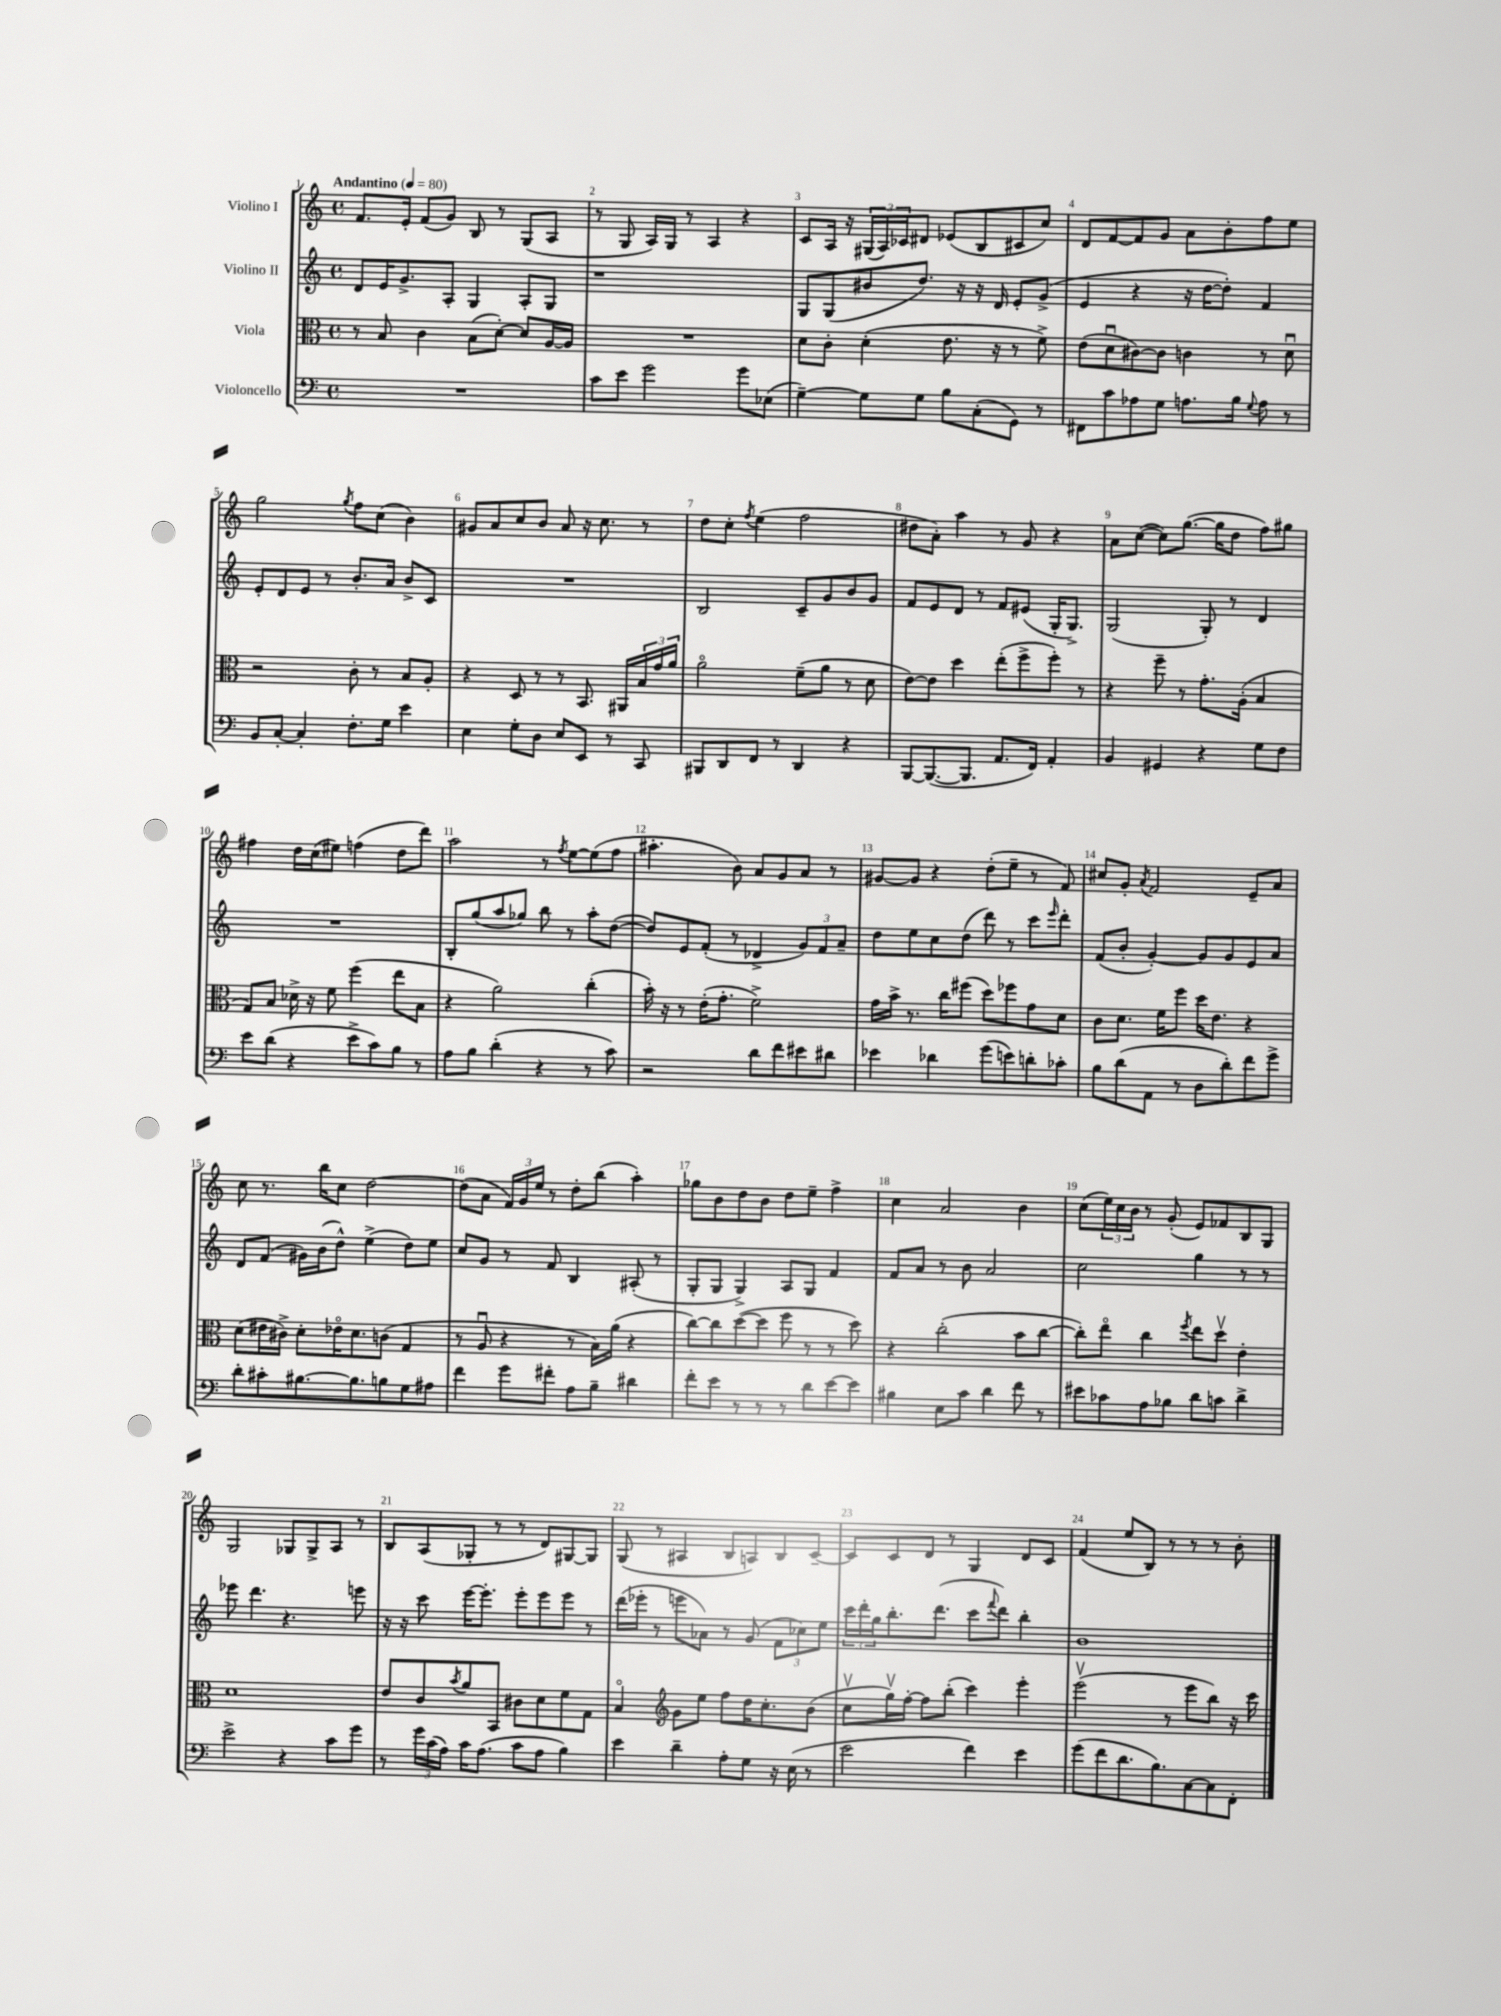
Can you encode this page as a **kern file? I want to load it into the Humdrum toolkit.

**kern	**kern	**kern	**kern
*staff4	*staff3	*staff2	*staff1
*clefF4	*clefC3	*clefG2	*clefG2
*k[]	*k[]	*k[]	*k[]
*M4/4	*M4/4	*M4/4	*M4/4
*met(c)	*met(c)	*met(c)	*met(c)
*MM80	*MM80	*MM80	*MM80
1r	8r	8d	8.f
.	8B	16e	.
.	.	8.g^	16e'
.	4c	.	(8f
.	.	8A'	8g)
.	(8B	4G	8B
.	[8d')	.	8r
.	8d]	8A'	(8G
.	[16A	8G	8A
.	16A]	.	.
=	=	=	=
8c	1r	1r	8r
8e	.	.	8G
2g	.	.	16A)
.	.	.	16G
.	.	.	8r
.	.	.	4A
8g	.	.	4r
(8E-	.	.	.
=	=	=	=
[4G~)	8d	8G	8c
.	8c'	(8G	16A
.	.	.	16r
8G]	(4d'	8b#	(24G#
.	.	.	24A)
.	.	.	24c-
8G	.	8.dd)	8d#
8B	8.e	.	(8e-
.	.	16r	.
(8C'	.	16r	8B
.	16r	16d	.
8GG)	8r	8e'	8c#
8r	8f^)	(8g^	8cc)
=	=	=	=
8FF#	(8e	4e	8d
8c	8du	.	[8f
8A-	[8c#)	4r	8f]
8G	8c#]	.	8g
8.A	4c	16r	8a
.	.	[16dd	.
.	.	8dd'])	8b'
16B	.	.	.
8qqG	.	.	.
8A	8r	4f	8ff
8r	8du	.	8ee
=	=	=	=
8BB	2r	8e'	2gg
[8C'	.	8d	.
4C']	.	8e	.
.	.	8r	.
.	.	.	8qgg
8.F'	8c'	8.b'	8ff
.	8r	.	(8cc
16G	.	16a	.
4e	8B	8b^	4b)
.	8A'	8c	.
=	=	=	=
4E	4r	1r	8g#
.	.	.	8a
8G'	8D	.	8cc
8D	8r	.	8b
8E	8r	.	8a
8EE	8.BB	.	16r
.	.	.	8.cc
8r	.	.	.
.	16AA#	.	.
8CC	24B	.	8r
.	24g	.	.
.	24a	.	.
=	=	=	=
8BBB#	2ao	2B	8dd
8DD	.	.	8cc'
.	.	.	8qff
8FF	.	.	(4ee
8r	.	.	.
4DD	(8f~	8c~	2ff
.	8a	8g	.
4r	8r	8b	.
.	8d	8g	.
=	=	=	=
[8BBB	[8e)	8f	8dd#
(8.BBB_	8e]	8e	8a')
.	4dd	8d	4aa
8.BBB]	.	.	.
.	.	8r	.
8.AA	(8ee'	8f	8r
.	8ff^	(8e#	8g
16FF)	.	.	.
4AA'	8ff')	16G'	4r
.	.	8.G^)	.
.	8r	.	.
=	=	=	=
4BB	4r	(2G	8a
.	.	.	([8cc
4GG#	8ff~	.	8cc])
.	8r	.	([8.gg
4r	8.g'	8G')	.
.	.	.	16gg]
.	.	8r	8dd
.	(16A'	.	.
8G	4B	4d	8ff)
8F	.	.	8gg#
=	=	=	=
8e	8G)	1r	4ff#
(8d	8B	.	.
4r	16d-^	.	16dd
.	16r	.	(16cc
.	8f	.	8ee#)
8e^	(4ff	.	(4ff
8c)	.	.	.
8B	8ee	.	8dd
8r	8B	.	8ddd)
=	=	=	=
8A	4r	8B'	2aa
8B	.	(8gg	.
(4d'	2a)	8aa	.
.	.	8gg-)	.
4r	.	8bb	8r
.	.	.	8qff
.	.	8r	[8ee
8r	(4cc'	8aa'	(8ee]
8c)	.	([8dd	8ff
=	=	=	=
2r	16b')	8dd])	4.aa#'
.	16r	.	.
.	8r	8e	.
.	(16e'	(8f'	.
.	8.g'	.	.
.	.	8r	8b)
8d	2f^)	4d-^	8a
8f	.	.	8g
8e#	.	12g)	8a
.	.	12f	.
8d#	.	.	8r
.	.	12a~	.
=	=	=	=
4e-	16g	8dd	[8g#
.	16b^	.	.
.	8.r	8ee	8g#]
4d-	.	8cc	4r
.	16cc	.	.
.	(8ff#	(8dd	.
(8g	8dd)	8ddd)	(8dd'
8e)	8ff-	8r	8ee~
8d'	8g	8ccc	8r
.	.	16qqeee	.
8c-'	8d	8ddd'	8f)
=	=	=	=
8B	8c	(8f	8cc#
(8d	8.d	8b'	8g'
.	.	.	8qa
8AA	.	[4g')	2f
.	16f	.	.
8r	8ff	.	.
8D	16dd	8g]	.
.	8.e	.	.
8d')	.	8g	.
8f	4r	8e	8e~
8g^	.	8a	8a
=	=	=	=
8d'	(8d	8d	8cc
8c#'	16e#	(8f	8.r
.	16c#^)	.	.
[8.B#	8d'	16g#)	.
.	.	(16b	16bb
.	16e-o	8dd^^)	8cc
8.B#]	8.d	.	.
.	.	(4ee^	[2dd
8B	(8c	.	.
8G	4G	8dd)	.
8A#	.	8ee	.
=	=	=	=
4f	8r	8cc	(8dd]
.	8Au	8g	8a
8g	4r	8r	24f)
.	.	.	24g
.	.	.	24ee
8f#'	.	8f	8r
8A	8r	4B	8dd'
8B~	16B)	.	(8bb
.	(16a	.	.
4d#	4r	(8A#'	4aa')
.	.	8r	.
=	=	=	=
8f'	[8cc)	8G'	8gg-
8e	8cc]	8G	8b
8r	([8dd	4G^)	8dd
8r	8dd]	.	8b
8r	8ff	8A	8dd
8d	8r	8G	8ee~
[8e	8r	4f	4ff^
8e]	8dd)	.	.
=	=	=	=
4B#	4r	8f	4cc
.	.	8a	.
8E	(2cc'	8r	2a
8c	.	8b	.
4d	.	2a	.
8f	8b	.	4b
8r	[8cc	.	.
=	=	=	=
8e#	8cc'])	2cc	(8cc
8c-	8eeo	.	24ee)
.	.	.	24cc
.	.	.	24b
8A	4cc	.	8r
8B-	.	.	(8g'
.	8qff	.	.
8d	8ee	4gg	8e)
8c	8ddv	.	8f-
4d^	4e'	8r	8B
.	.	8r	8G
=	=	=	=
2e^	1d	8eee-	2G
.	.	4.ddd	.
4r	.	4.r	8G-
.	.	.	8G-^
8c	.	.	8A
8g	.	8eee	8r
=	=	=	=
8r	8e	16r	8B
.	.	16r	.
24g	8c	8ccc	(8A
(24c	.	.	.
24A)	.	.	.
.	8qb	.	.
16c	8a	[16eee	8G-'
(8.A	.	8.eee']	.
.	8BB	.	8r
8c	8c#	8eee'	8r
8A	8d	8eee	8d)
4B)	8f	8eee	[8G#
.	8G	8r	8G#]
=	=	=	=
4e	4Bo	(16ddd	(8G
.	.	16eee-'	.
.	.	8r	8r
*	*clefG2	*	*
4d~	8g	8eee	4A#
.	8ee	8a-)	.
8A'	8ff	8r	8B
8G	16dd	(8g	8A)
.	8.cc'	.	.
16r	.	12f	8B
(16E	.	.	.
.	.	12cc-)	.
8r	(8b	.	[8c~
.	.	12ee	.
=	=	=	=
2e	8ccv	24ccc	8c]
.	.	24ddd'	.
.	.	24gg	.
.	16ggv)	8.bb'	8c
.	[16ff'	.	.
.	8ff]	.	8d
.	.	(8.ddd	.
.	(8bb'	.	8r
4f)	4ccc)	8ccc	4G
.	.	8qqfff	.
.	.	8ddd)	.
4e	4eee'	4bb'	8d
.	.	.	8c
=	=	=	=
(8g	(2eeev	1b	(4f
8f	.	.	.
8.d	.	.	8ee
.	.	.	8B)
8.B)	.	.	.
.	8r	.	8r
[8C	8eee	.	8r
8C]	8bb)	.	8r
8FF'	16r	.	8b'
.	16ccc	.	.
==	==	==	==
*-	*-	*-	*-
